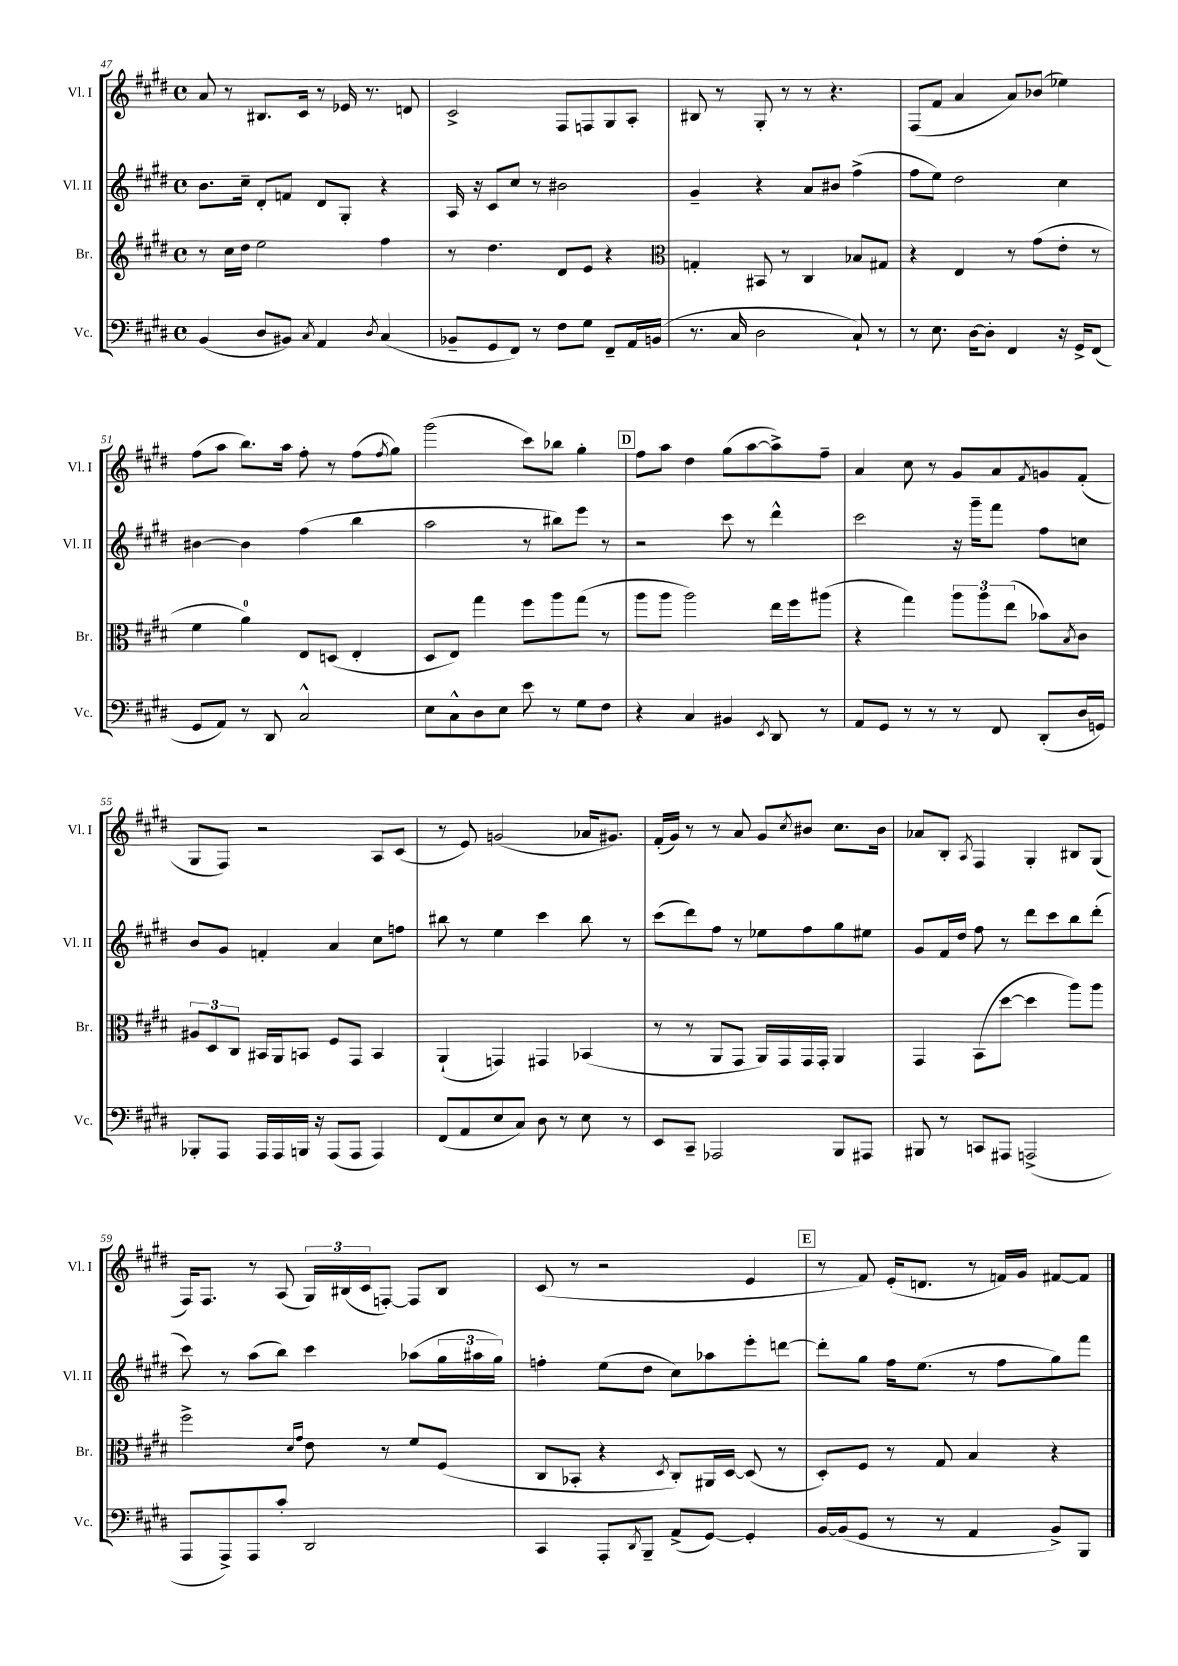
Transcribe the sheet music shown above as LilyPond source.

<<
\new StaffGroup <<
\new Staff = "s0" \with { instrumentName = "Vl. I" shortInstrumentName = "Vl. I" } {
    \clef treble \key e \major \defaultTimeSignature \time 4/4
    a'8 r8 bis8. cis'16 r8 ees'16 r8. d'8 |
    cis'2-> fis8 f8 gis8 a8-. |
    bis8 r8 gis8-. r8 r8 r4. |
    fis8( fis'8 a'4 a'8) bes'8( ees''4) |
    fis''8( a''8 b''8.) a''16 fis''8-. r8 fis''8( \acciaccatura { fis''8 } gis''8) |
    gis'''2( cis'''8) bes''8 gis''4-. |
    \mark \markup { \box "D" } fis''8 a''8 dis''4 gis''8( a''8~ a''8->) fis''8-- |
    a'4 cis''8 r8 gis'8 a'8 \acciaccatura { fis'8 } g'8 fis'8-.( |
    gis8 fis8) r2 a8 cis'8( |
    r8 e'8) g'2( aes'16 gis'8.) |
    fis'16-.( gis'16) r8 r8 a'8 gis'8 \acciaccatura { cis''8 } bis'8 cis''8. bis'16 |
    aes'8 b8-. \acciaccatura { a8 } fis4 gis4-. bis8 gis8( |
    fis16) fis8. r8 a8( \tuplet 3/2 { gis16) bis16( cis'16 } f8~-.) f8 bis8 |
    cis'8( r8 r2 e'4 |
    \mark \markup { \box "E" } r8 fis'8) e'16-.( d'8. r8 f'16) gis'16 fis'8~ fis'8 \bar "|." |
}
\new Staff = "s1" \with { instrumentName = "Vl. II" shortInstrumentName = "Vl. II" } {
    \clef treble \key e \major \defaultTimeSignature \time 4/4
    b'8. cis''16-- dis'8-. f'8 dis'8 gis8-. r4 |
    a16 r16 cis'8 cis''8 r8 bis'2 |
    gis'4-- r4 a'8 bis'8 fis''4->( |
    fis''8 e''8) dis''2 cis''4 |
    bis'4~ bis'4 fis''4( b''4 |
    a''2 r8 bis''8) e'''8 r8 |
    \mark \markup { \box "D" } r2 cis'''8 r8 dis'''4-^ |
    cis'''2 r16 gis'''16-- fis'''8 fis''8 c''8 |
    b'8 gis'8 f'4-. a'4 cis''8 f''8 |
    bis''8 r8 e''4 cis'''4 bis''8 r8 |
    cis'''8( dis'''8) fis''8 r8 ees''8 fis''8 gis''8 eis''8 |
    gis'8 fis'16 dis''16 fis''8 r8 dis'''8 cis'''8 b''8 dis'''8-.( |
    cis'''8) r8 a''8( b''8) cis'''4 aes''8( \tuplet 3/2 { gis''16 ais''16 gis''16) } |
    f''4-. e''8( dis''8 cis''8) aes''8 e'''8-. d'''8~ |
    \mark \markup { \box "E" } d'''8-. gis''8 fis''16 e''8.( r8 fis''8 gis''8) fis'''8 \bar "|." |
}
\new Staff = "s2" \with { instrumentName = "Br." shortInstrumentName = "Br." } {
    \clef treble \key e \major \defaultTimeSignature \time 4/4
    r8 cis''16 dis''16 e''2 fis''4 |
    r8 dis''4. dis'8 e'8 r4 |
    \clef alto g4-. bis,8 r8 cis4 bes8 gis8 |
    r4 e4 r8 gis'8( e'8-. r8 |
    fis'4 a'4-0) e8 d8( e4-. |
    dis8 e8) gis''4 fis''8 a''8 gis''8( r8 |
    \mark \markup { \box "D" } a''8 a''8 a''2) e''16 fis''16 ais''8( |
    r4 gis''4) \tuplet 3/2 { a''8 a''8 e''8( } bes'8) \acciaccatura { b8 } cis'8 |
    \tuplet 3/2 { ais8 dis8 cis8 } bis,16 a,16 b,8 fis8 gis,8 b,4 |
    a,4-!( g,4) gis,4 bes,4( |
    r8 r8 a,8 gis,8 a,16) gis,16 gis,16 gis,16-. a,4 |
    gis,4 b,8( dis''8~ dis''4 a''8) a''8 |
    fis''2-> \grace { dis'16 gis'16 } e'8 r8 fis'8 fis8( |
    cis8 bes,8-. r4 \acciaccatura { dis8 } cis8-.) ais,16 dis16~ dis8( r8 |
    \mark \markup { \box "E" } dis8-.) fis8 r8 gis8 b4 r4 \bar "|." |
}
\new Staff = "s3" \with { instrumentName = "Vc." shortInstrumentName = "Vc." } {
    \clef bass \key e \major \defaultTimeSignature \time 4/4
    b,4( dis8 bis,8) \acciaccatura { cis8 } a,4 \acciaccatura { dis8 } cis4( |
    bes,8-- gis,8 fis,8) r8 fis8 gis8 fis,8-- a,16 b,16( |
    r8. cis16 dis2 cis8-!) r8 |
    r8 e8. dis16~ dis8-. fis,4 r16 gis,16-> fis,8( |
    gis,8 a,8) r8 dis,8 cis2-^ |
    e8 cis8-^ dis8 e8 e'8 r8 gis8 fis8 |
    \mark \markup { \box "D" } r4 cis4 bis,4 \acciaccatura { e,8 } dis,8 r8 |
    a,8 gis,8 r8 r8 r8 fis,8 dis,8-.( dis16 g,16) |
    bes,,8-. a,,8 a,,16 a,,16 b,,16 r16 a,,8( a,,8 a,,4) |
    fis,8( a,8 e8 cis8) dis8 r8 e8 r8 |
    e,8 cis,8-- aes,,2 b,,8 ais,,8 |
    bis,,8 r8 c,8 ais,,8 a,,2->( |
    a,,8 a,,8->) a,,8 cis'8-. dis,2 |
    cis,4 a,,8-. \acciaccatura { dis,8 } b,,8-- a,8->( gis,8~) gis,4-. |
    \mark \markup { \box "E" } b,16~ b,16( gis,8 r8 r8 a,4 b,8->) b,,8 \bar "|." |
}
>>
>>
\layout { \context { \Score currentBarNumber = #47 } }
